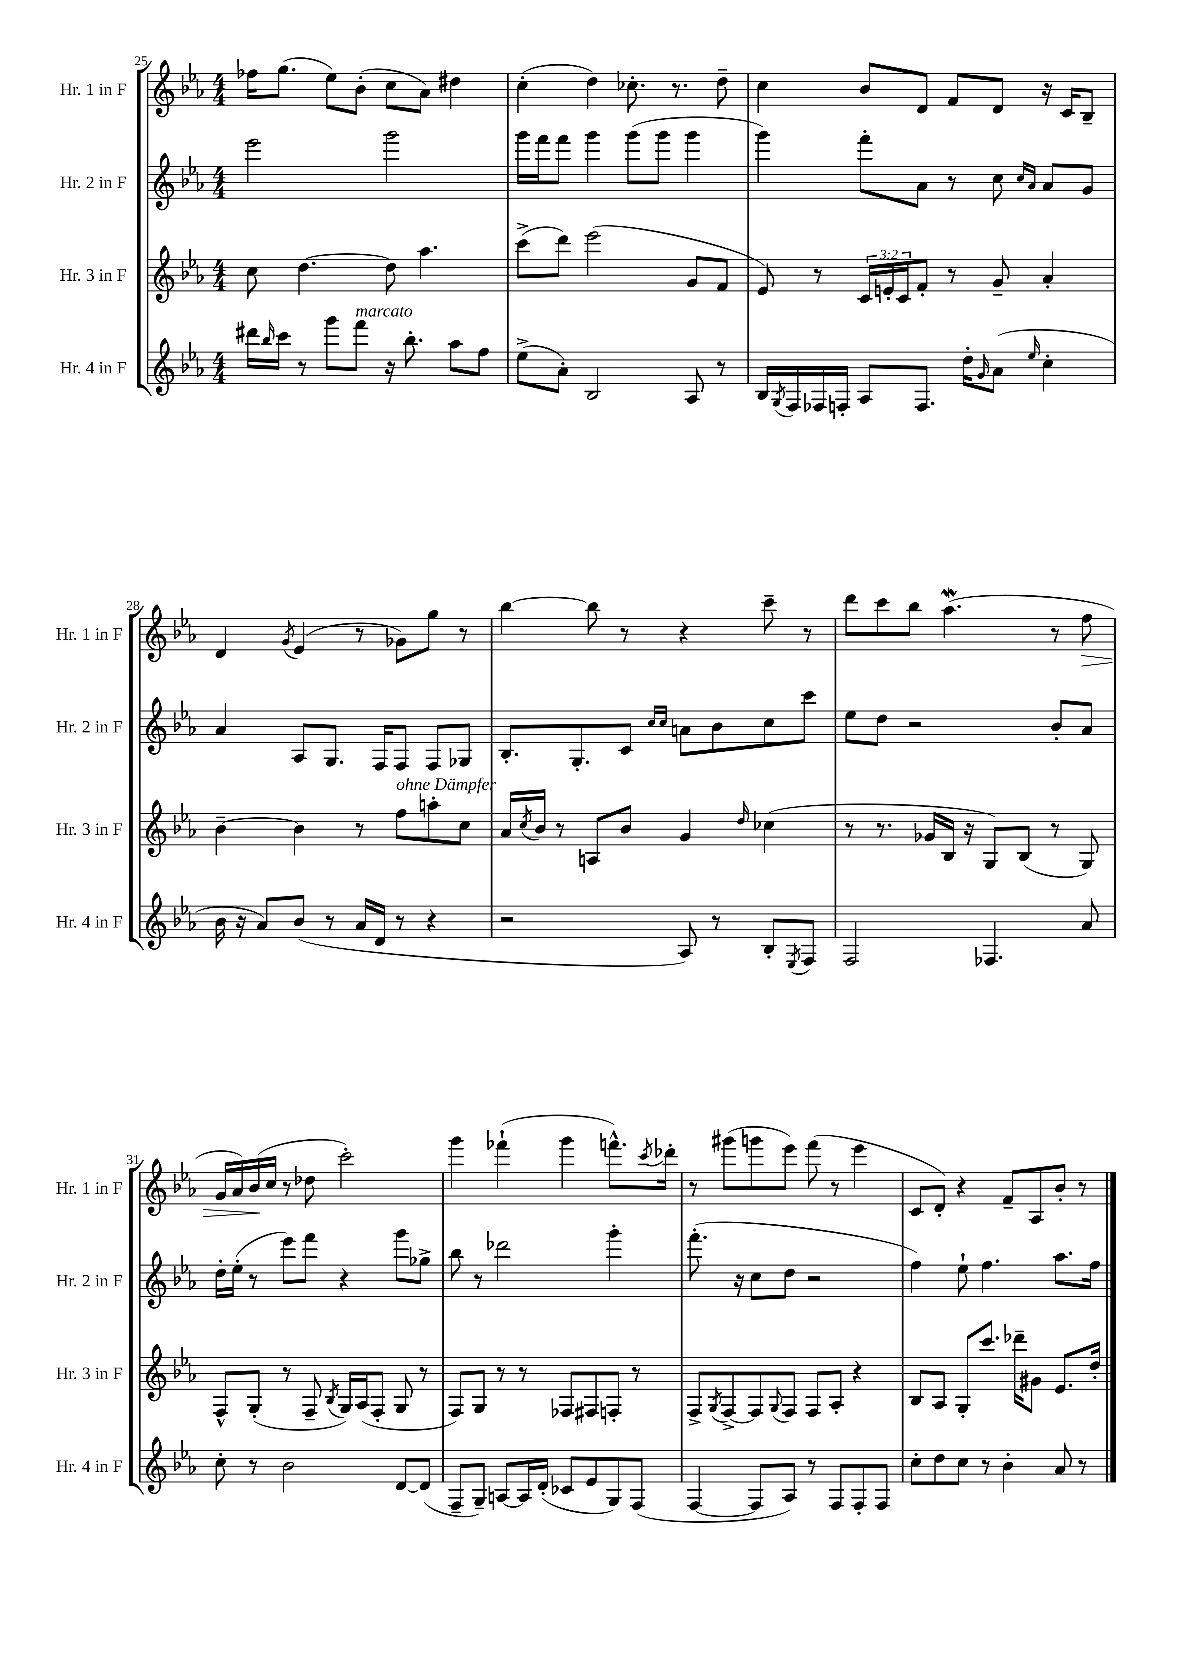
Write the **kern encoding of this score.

**kern	**kern	**kern	**kern	**dynam
*part4	*part3	*part2	*part1	*part1
*staff4	*staff3	*staff2	*staff1	*staff1
*I"Hr. 4 in F	*I"Hr. 3 in F	*I"Hr. 2 in F	*I"Hr. 1 in F	*
*I'Hr. 4 in F	*I'Hr. 3 in F	*I'Hr. 2 in F	*I'Hr. 1 in F	*
*clefG2	*clefG2	*clefG2	*clefG2	*
*k[b-e-a-]	*k[b-e-a-]	*k[b-e-a-]	*k[b-e-a-]	*
*M4/4	*M4/4	*M4/4	*M4/4	*
=25	=25	=25	=25	=25
16ddd#X\LL	8cc\	2eee-\	16ff-X\KL	.
16qqbb-/	.	.	.	.
16ccc\JJ	.	.	(8.gg\J	.
8r	[4.dd\	.	.	.
8ggg\L	.	.	8ee-\L)	.
!LO:TX:a:i:t=marcato	!	!	!	!
8fff\J	.	.	(8b-'\J	.
16r	8dd\]	2ggg\	8cc\L	.
8.bb-'\	.	.	.	.
.	4.aa-\	.	8a-\J)	.
8aa-\L	.	.	4dd#X\	.
8ff\J	.	.	.	.
=26	=26	=26	=26	=26
(8ee-^\L	(8ccc^\L	16ggg\LL	(4cc'\	.
.	.	16fff\J	.	.
8a-'\J)	8ddd\J)	8fff\J	.	.
2B-/	(2eee-\	4ggg\	4dd\)	.
.	.	(8ggg\L	8.cc-X'\	.
.	.	8ggg\J	.	.
.	.	.	8.r	.
8A-/	8g/L	4ggg\	.	.
8r	8f/J	.	8dd~\	.
=27	=27	=27	=27	=27
16B-/LL	8e-/)	4ggg\)	4cc\	.
8qG/	.	.	.	.
16F/	.	.	.	.
16F-X/	8r	.	.	.
16Fn'/JJ	.	.	.	.
8A-/L	24c/LL	8fff'\L	8b-/L	.
.	24en'/	.	.	.
.	24c/J	.	.	.
8.F/J	8f'/J	8a-\J	8d/J	.
.	8r	8r	8f/L	.
16dd'\KL	.	.	.	.
16qqg/	.	.	.	.
(8a-\J	8g~/	8cc\	8d/J	.
.	.	16qqcc/LL	.	.
16qqee-/	.	16qqa-/JJ	.	.
4cc'\	4a-'/	8a-/L	16r	.
.	.	.	16c/KL	.
.	.	8g/J	8B-~/J	.
!!LO:LB:g=z
=28	=28	=28	=28	=28
16b-\	[4b-~\	4a-/	4d/	.
16r	.	.	.	.
8a-/L)	.	.	.	.
.	.	.	8qg/	.
(8b-/J	4b-\]	8A-/L	(4e-/	.
8r	.	8.G/J	.	.
16a-/LL	8r	.	8r	.
16d/JJ	.	16F/KL	.	.
!	!LO:TX:a:i:t=ohne Dämpfer	!	!	!
8r	8ff\L	8F/J	8g-X\L)	.
4r	8aan'\	8F/L	8gg\J	.
.	8cc\J	8G-X/J	8r	.
=29	=29	=29	=29	=29
2r	16a-/LL	8.B-'/L	[4bb-\	.
.	8qcc/	.	.	.
.	16b-/JJ	.	.	.
.	8r	.	.	.
.	.	8.G'/	.	.
.	8An/L	.	8bb-\]	.
.	8b-/J	8c/J	8r	.
.	.	16qqcc/LL	.	.
.	.	16qqcc/JJ	.	.
8A-/)	4g/	8an\L	4r	.
8r	.	8b-\	.	.
.	16qqdd/	.	.	.
8B-'/L	(4cc-X\	8cc\	8ccc~\	.
8qE-/	.	.	.	.
8F/J	.	8ccc\J	8r	.
=30	=30	=30	=30	=30
2F/	8r	8ee-\L	8ddd\L	.
.	8.r	8dd\J	8ccc\	.
.	.	2r	8bb-\J	.
.	16g-X/LL	.	.	.
.	16B-/JJ	.	(4.aa-w\	.
.	16r	.	.	.
4.F-X/	8G/L)	.	.	.
.	(8B-/J	.	.	.
.	8r	8b-'/L	8r	.
!	!	!	!	!LO:HP:b
8a-/	8G/)	8a-/J	8ff\	>
!!LO:LB:g=z
=31	=31	=31	=31	=31
8cc'\	8F^^/L	16dd'\LL	16g/LL	.
.	.	(16ee-'\JJ	16a-/)	.
8r	(8G'/J	8r	(16b-/	.
.	.	.	16cc/JJ	]
2b-\	8r	8eee-\L)	8r	.
.	8F~/	8fff\J	8dd-X\	.
.	8qB-/	.	.	.
.	16G/LL)	4r	2ccc'\)	.
.	(16A-/J	.	.	.
.	8F'/J	.	.	.
[8d/L	8G/	8ggg\L	.	.
(8d/J]	8r	8gg-X^\J	.	.
=32	=32	=32	=32	=32
8F~/L	8F/L)	8bb-\	4ggg\	.
8G~/J)	8G/J	8r	.	.
[8An/L	8r	2ddd-X\	(4fff-X`\	.
16A/L]	8r	.	.	.
(16d'/JJ	.	.	.	.
8c-X/L	8F-X/L	.	4ggg\	.
8e-/	8F#X/	.	.	.
8G/)	8Fn'/J	4ggg'\	8.fffn^^\L)	.
(8F/J	8r	.	.	.
.	.	.	8qccc/	.
.	.	.	16ddd-X'\Jk	.
=33	=33	=33	=33	=33
[4F/	8F^/L	(8.fff'\	8r	.
.	8qG/	.	.	.
.	[8F^/	.	(8ggg#X\L	.
.	.	16r	.	.
8F/L]	8F/]	8cc\L	8gggn\	.
.	8qqG/	.	.	.
8A-/J)	8F/J	8dd\J	8eee-\J)	.
8r	8F/L	2r	(8fff\	.
8F/L	8A-'/J	.	8r	.
8F'/	4r	.	4eee-\	.
8F/J	.	.	.	.
=34	=34	=34	=34	=34
8cc'\L	8B-/L	4ff\)	8c/L	.
8dd\	8A-/J	.	8d'/J)	.
8cc\J	8G'/L	8ee-`\	4r	.
8r	8.ccc/J	4.ff\	.	.
4b-'\	.	.	8f~/L	.
.	16ddd-X~\KL	.	.	.
.	8g#X\J	.	8A-/	.
8a-/	8.e-/L	8.aa-\L	8b-'/J	.
8r	.	.	8r	.
.	16dd'/Jk	16ff\Jk	.	.
==	==	==	==	==
*-	*-	*-	*-	*-
